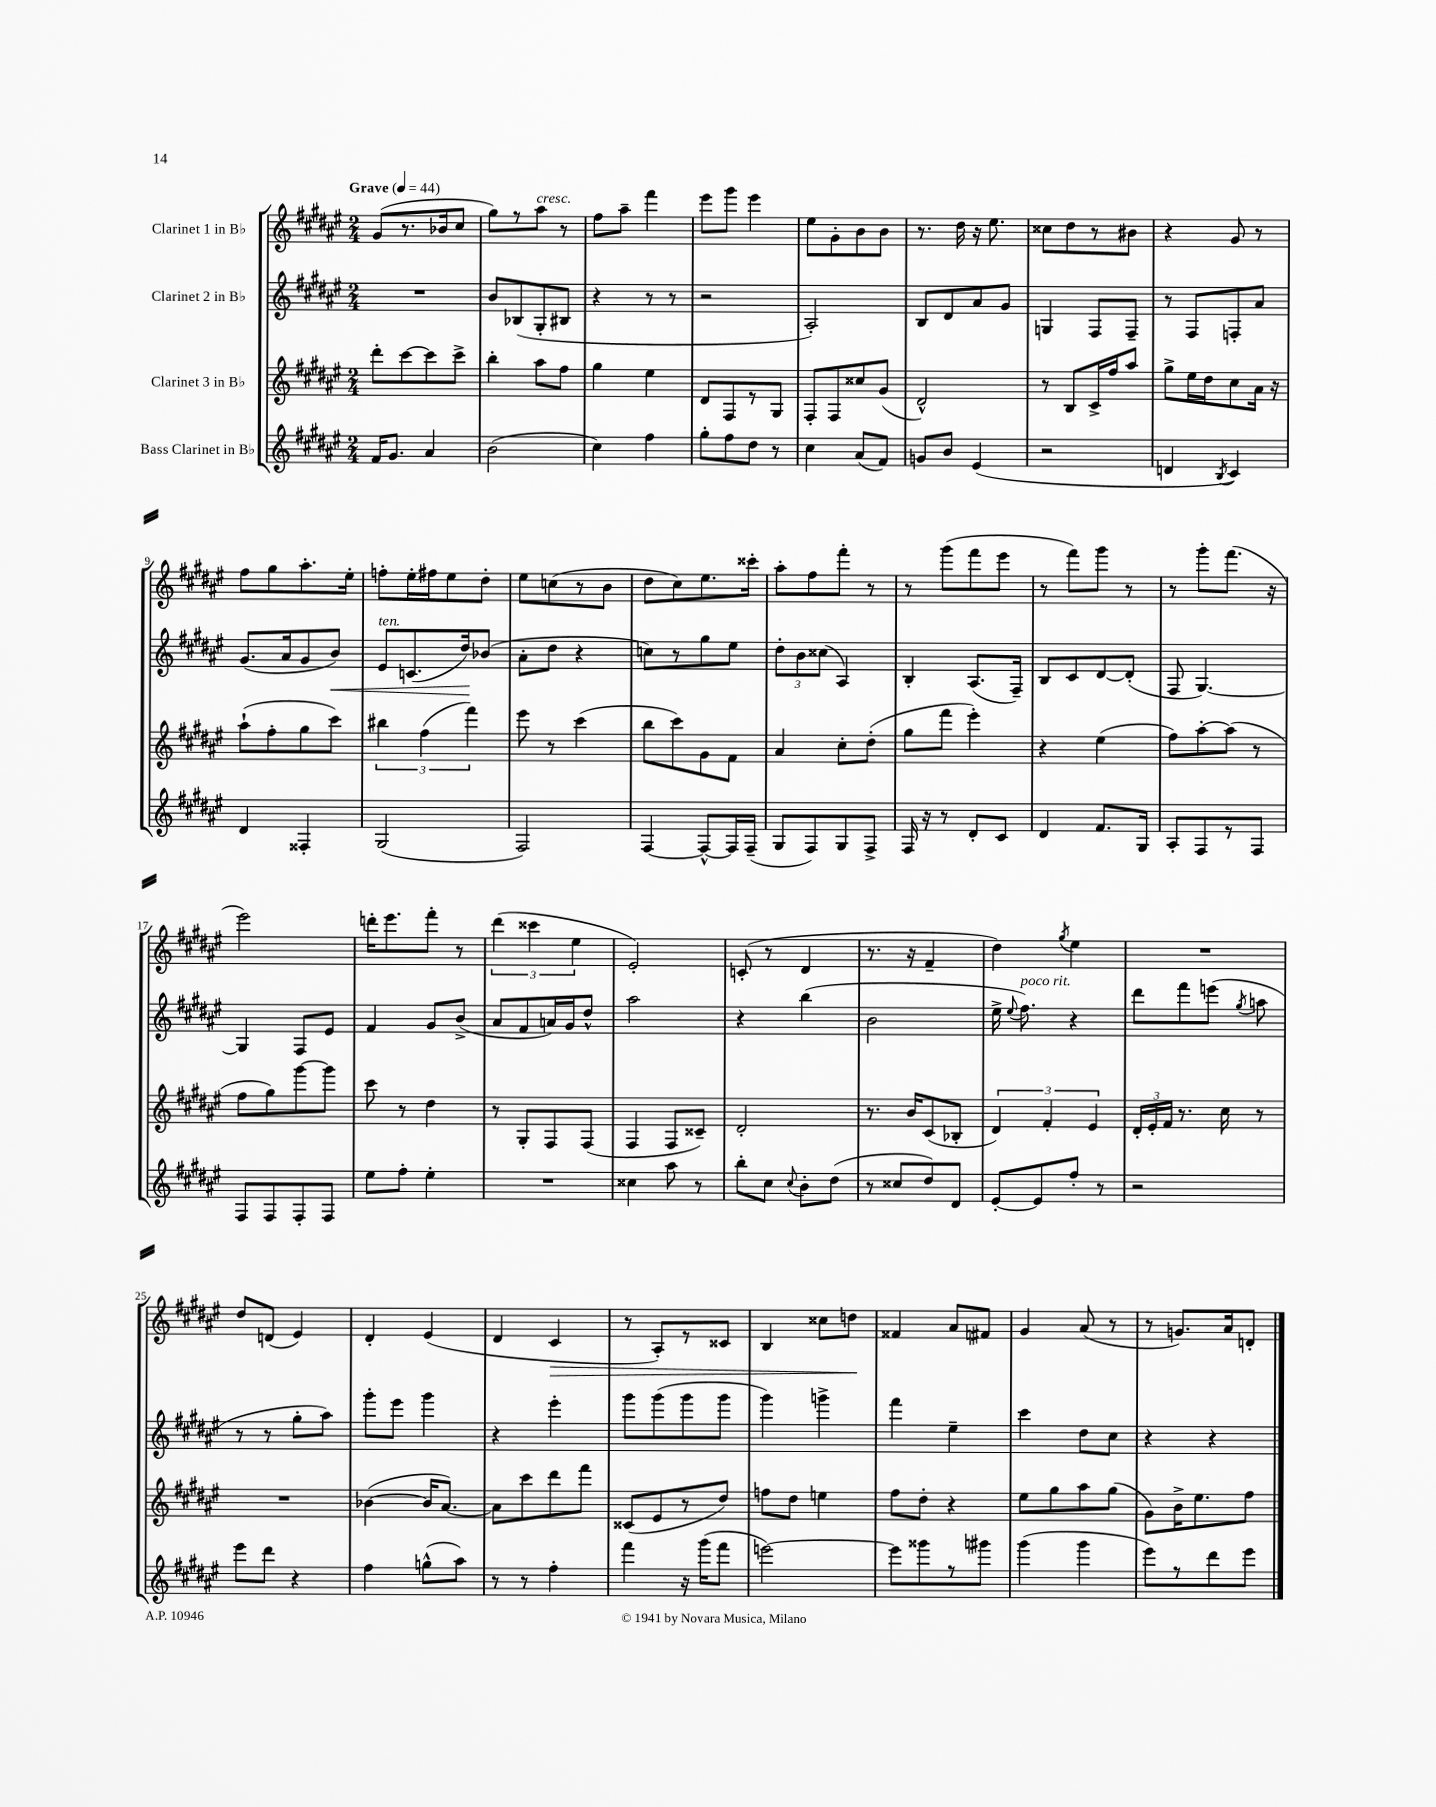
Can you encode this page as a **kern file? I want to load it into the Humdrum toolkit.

**kern	**kern	**kern	**kern
*staff4	*staff3	*staff2	*staff1
*clefG2	*clefG2	*clefG2	*clefG2
*k[f#c#g#d#a#e#]	*k[f#c#g#d#a#e#]	*k[f#c#g#d#a#e#]	*k[f#c#g#d#a#e#]
*M2/4	*M2/4	*M2/4	*M2/4
*MM44	*MM44	*MM44	*MM44
16f#/LK	8ddd#'\L	2r	(8g#/L
8.g#/J	.	.	.
.	[8ccc#\	.	8.r
4a#/	8ccc#\]	.	.
.	.	.	16b-/k
.	8ccc#^\J	.	8cc#/J
=	=	=	=
(2b\	4bb'\	8b/L	8gg#\L)
.	.	(8B-/	8r
.	8aa#\L	8G#'/	8aa#\J
.	8ff#\J	8B#/J	8r
=	=	=	=
4cc#\)	4gg#\	4r	8ff#\L
.	.	.	8aa#~\J
4ff#\	4ee#\	8r	4fff#\
.	.	8r	.
=	=	=	=
8gg#'\L	8d#/L	2r	8eee#\L
8ff#\	8F#/	.	8ggg#\J
8dd#\J	8r	.	4eee#\
8r	8G#/J	.	.
=	=	=	=
4cc#\	8F#'/L	2A#'/)	8ee#\L
.	8F#/	.	8g#'\
(8a#/L	8cc##/	.	8b\
8f#/J)	(8g#/J	.	8b\J
=	=	=	=
8g/L	2d#^^/)	8B/L	8.r
8b/J	.	8d#/	.
.	.	.	16dd#\
(4e#/	.	8a#/	16r
.	.	.	8.ee#\
.	.	8g#/J	.
=	=	=	=
2r	8r	4G/	8cc##\L
.	8B/L	.	8dd#\
.	16c#^/L	8F#/L	8r
.	16ff#/J	.	.
.	8aa#/J	8F#~/J	8b#\J
=	=	=	=
4d/	8gg#^\L	8r	4r
.	16ee#\L	8F#/L	.
.	16dd#\J	.	.
8qB/	.	.	.
4c#/)	8cc#\	8F'/	8g#/
.	16a#\Jk	8a#/J	8r
.	16r	.	.
=	=	=	=
4d#/	(8aa#`\L	(8.g#/L	8ff#\L
.	8ff#'\	.	8gg#\
.	.	16a#/k	.
4F##'/	8gg#\	8g#/	8.aa#'\
.	8ccc#\J)	8b/J)	.
.	.	.	16ee#'\Jk
=	=	=	=
(2G#/	6bb#\	8e#/L	8ff'\L
.	.	(8.c/	16ee#'\L
.	(6ff#\	.	.
.	.	.	16ff#\J
.	.	.	8ee#\
.	.	16dd#/k)	.
.	6fff#\)	.	.
.	.	(8b-/J	8dd#'\J
=	=	=	=
2F#/)	8eee#\	8a#'\L	8ee#\L
.	8r	8dd#\J	(8cc\
.	(4ccc#\	4r	8r
.	.	.	8b\J
=	=	=	=
[4F#/	8bb\L	8cc\L)	8dd#\L
.	8ccc#\)	8r	8cc#\)
8F#^^/_L	8g#\	8gg#\	8.ee#\
16F#/]L	8f#\J	8ee#\J	.
(16F#~/JJ	.	.	16ccc##'\Jk
=	=	=	=
8G#/L	4a#/	12dd#'\L	8aa#'\L
.	.	12b\	.
8F#/)	.	.	8ff#\
.	.	(12cc##\J	.
8G#/	8cc#'\L	4A#/)	8fff#'\J
8F#^/J	(8dd#'\J	.	8r
=	=	=	=
16F#/	8gg#\L	4B'/	8r
16r	.	.	.
8r	8fff#\J	.	(8ggg#\L
8d#'/L	4eee#'\)	(8.A#/L	8fff#\
8c#/J	.	.	8eee#\J
.	.	16F#~/Jk)	.
=	=	=	=
4d#/	4r	8B/L	8r
.	.	8c#/	8fff#\L)
8.f#/L	(4ee#\	[8d#/	8ggg#\J
.	.	(8d#'/]J	8r
16G#/Jk	.	.	.
=	=	=	=
8A#'/L	8ff#\L)	8F#/	8r
8F#/	[8aa#'\	[4.G#/)	8ggg#'\L
8r	(8aa#\]J	.	(8.fff#\J
8F#/J	8r	.	.
.	.	.	16r
=	=	=	=
8F#/L	8ff#\L	4G#/]	2eee#\)
8F#/	8gg#\)	.	.
8F#'/	[8ggg#\	8F#/L	.
8F#/J	8ggg#\]J	8e#/J	.
=	=	=	=
8ee#\L	8ccc#\	4f#/	16ddd'\LK
.	.	.	8.eee#\
8ff#'\J	8r	.	.
4ee#'\	4dd#\	8g#/L	8fff#'\J
.	.	(8b^/J	8r
=	=	=	=
2r	8r	8a#/L	(6ddd#\
.	8G#'/L	8f#/	.
.	.	.	6ccc##\
.	8F#/	16a/L)	.
.	.	16g#/J	.
.	.	.	6ee#\
.	(8F#/J	8dd#^^/J	.
=	=	=	=
4cc##\	4F#/	2aa#\	2e#'/)
8aa#\	8F#/L	.	.
8r	8c##~/J)	.	.
=	=	=	=
8bb'\L	2d#'/	4r	(8c'/
8cc#\J	.	.	8r
8qqcc#/	.	.	.
8b'\L	.	(4bb\	4d#/
(8dd#\J	.	.	.
=	=	=	=
8r	8.r	2b\	8.r
8cc##/L	.	.	.
.	16b/LK	.	16r
8dd#/)	(8c#/	.	4f#~/
8d#/J	8B-'/J	.	.
=	=	=	=
[8e#'/L	6d#/)	16ee#^\	4dd#\)
.	.	8qqee#/	.
.	.	8.ff#\)	.
8e#/]	.	.	.
.	6f#'/	.	.
.	.	.	8qgg#/
8ff#'/J	.	4r	4ee#\
.	6e#/	.	.
8r	.	.	.
=	=	=	=
2r	24d#'/LL	8ddd#\L	2r
.	24e#'/	.	.
.	24f#/JJ	.	.
.	8.r	8fff#\	.
.	.	(8eee\J	.
.	16cc#\	.	.
.	.	8qgg#/	.
.	8r	8aa\	.
=	=	=	=
8eee#\L	2r	8r	8dd#/L
8ddd#\J	.	8r	(8d/J
4r	.	8gg#'\L	4e#/)
.	.	8aa#\J)	.
=	=	=	=
4ff#\	([4b-\	8ggg#'\L	4d#'/
.	.	8eee#\J	.
(8gg^^\L	16b-/]LK	4ggg#\	(4e#/
.	[8.a#/J)	.	.
8aa#\J)	.	.	.
=	=	=	=
8r	8a#\]L	4r	4d#/
8r	8ccc#\	.	.
4ff#'\	8ddd#\	4eee#'\	4c#/
.	8fff#\J	.	.
=	=	=	=
4fff#\	(8c##/L	8ggg#\L	8r
.	8e#/	(8ggg#\	8A#'/L)
16r	8r	8ggg#\	8r
(16ggg#\LK	.	.	.
8fff#\J	8dd#/J)	8ggg#\J	8c##/J
=	=	=	=
[2eee\)	8ff\L	4ggg#\)	4B/
.	8dd#\J	.	.
.	4ee\	4ggg^\	8cc##\L
.	.	.	8dd\J
=	=	=	=
8eee\]L	8ff#\L	4fff#\	4f##/
8ggg##\	8dd#'\J	.	.
8r	4r	4ee#~\	8a#/L
8ggg#\J	.	.	8f#/J
=	=	=	=
(4ggg#\	8ee#\L	4ccc#\	4g#/
.	8gg#\	.	.
4ggg#\	8aa#\	8dd#\L	(8a#/
.	(8gg#\J	8cc#\J	8r
=	=	=	=
8eee#\L)	8g#\L)	4r	8r
8r	16b^\K	.	8.g/L)
.	8.ee#\	.	.
8ddd#\	.	4r	.
.	.	.	16a#/k
8eee#\J	8ff#\J	.	8d'/J
==	==	==	==
*-	*-	*-	*-
